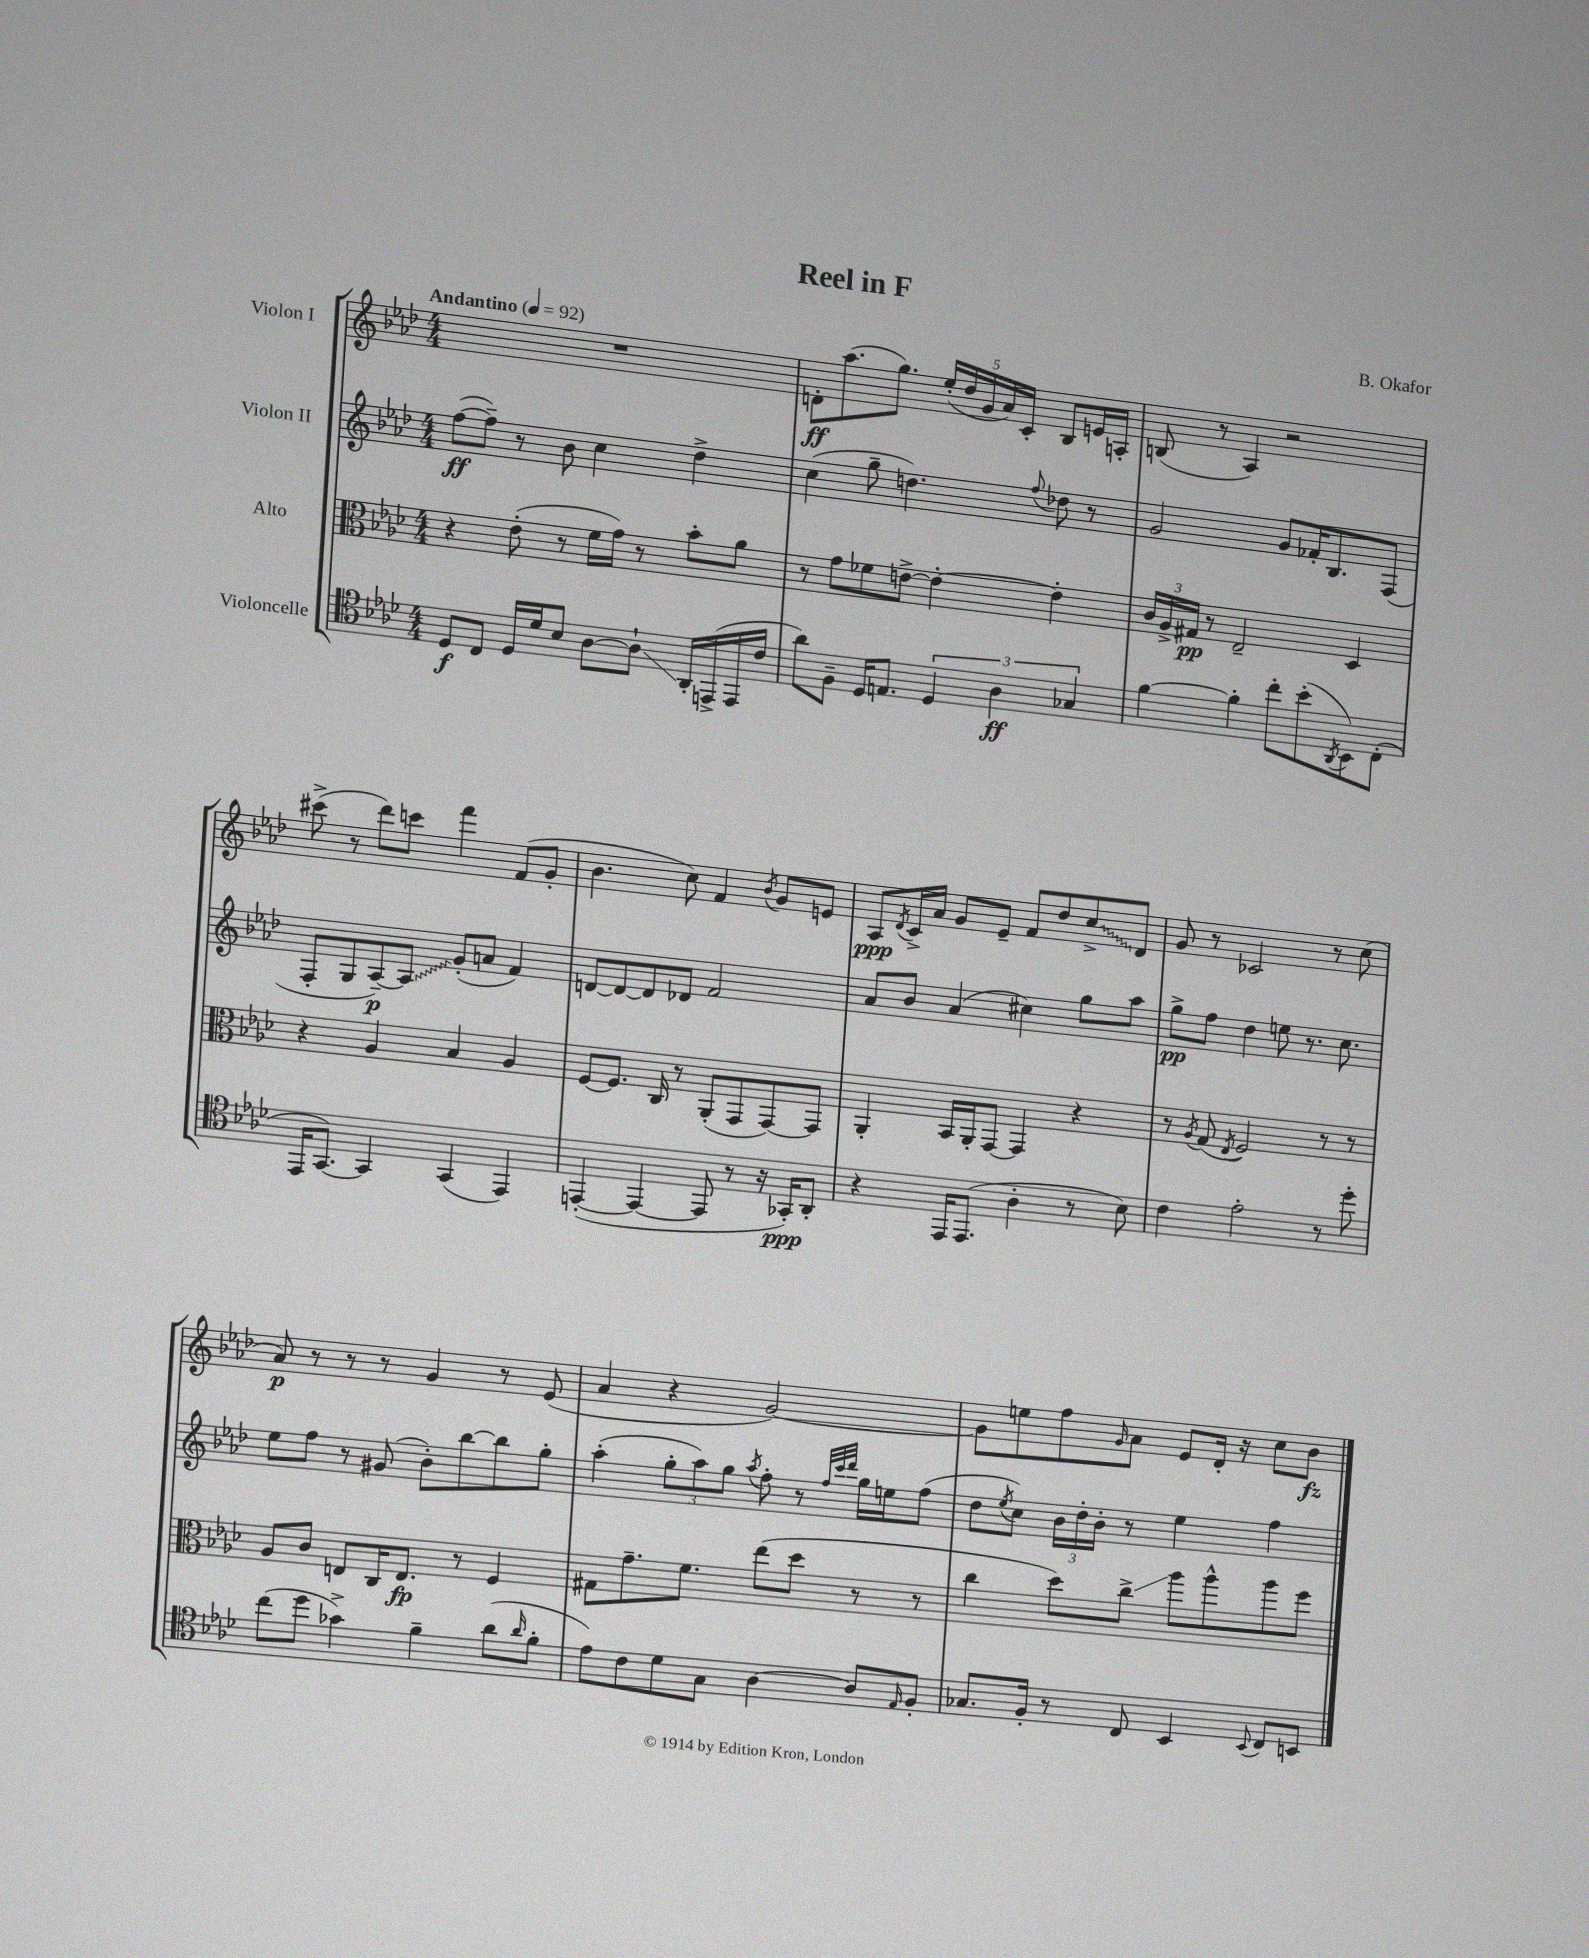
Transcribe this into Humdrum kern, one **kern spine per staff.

**kern	**kern	**kern	**kern
*staff4	*staff3	*staff2	*staff1
*clefC4	*clefC3	*clefG2	*clefG2
*k[b-e-a-d-]	*k[b-e-a-d-]	*k[b-e-a-d-]	*k[b-e-a-d-]
*M4/4	*M4/4	*M4/4	*M4/4
*MM92	*MM92	*MM92	*MM92
8D-	4r	([8ff	1r
8C	.	8ff~])	.
16D-	(8e-'	8r	.
16d-	.	.	.
8B-	8r	8b-	.
[8A-	16f	4cc	.
.	16g)	.	.
8A-`]	8r	.	.
16AA-'	8b-'	4dd-^	.
(16EE^	.	.	.
16EE	8a-	.	.
16c	.	.	.
=	=	=	=
8a-)	8r	(4cc	8d'
8F~	8g	.	(8.aa-
16D-	8f-	8gg~	.
8.E	.	.	8.gg)
.	[8e^	4.dd)	.
6D-	4e'_	.	(20ee-'
.	.	.	20dd-
.	.	.	20g
.	.	.	20a-)
6A-	.	.	.
.	.	.	20c'
.	.	8qqff	.
.	4e']	8dd-	8B-
6G-	.	.	.
.	.	8r	16e
.	.	.	16A'
=	=	=	=
[4f	24c	2g	(8B
.	24A-^	.	.
.	24G#	.	.
.	8r	.	8r
4f']	2E-~	.	4A-)
8cc'	.	8g	2r
(8b-'	.	16f-'	.
.	.	8.B-	.
8qAA-	.	.	.
8BB-)	4D-	.	.
(8C'	.	(8F	.
=	=	=	=
16EE-	4r	8F'	(8ccc#^
[8.GG)	.	.	.
.	.	8G	8r
4GG]	4A-	[8A-~)	8ddd-)
.	.	8A-]	8ccc
(4GG	4B-	(8g'	4fff
.	.	8a	.
4EE-)	4A-	4f)	(8f
.	.	.	8g'
=	=	=	=
([4EE'	[8F	[8d	4.b-
.	8.F]	8d_	.
4EE_	.	8d]	.
.	16C	.	.
.	8r	8d-	8cc)
8EE]	(8AA-'	2f	4f
8r	8GG	.	.
.	.	.	8qb-
16r	[8GG)	.	8g
16GG-')	.	.	.
8AA-'	8GG]	.	8e
=	=	=	=
4r	4AA-'	8a-	8A-
.	.	.	8qd-
.	.	8b-	16c^
.	.	.	16a-
16EE-	16BB-	(4a-	8g
(8.EE-	16AA-'	.	.
.	[8GG	.	8e-~
4A-'	4GG]	4cc#)	8f
.	.	.	8dd-
8r	4r	8gg	8cc^
8B-)	.	8aa-	8d-
=	=	=	=
4c	8r	8gg^	8g
.	8qA-	.	.
.	(8G	8ff	8r
.	8qE-	.	.
2e-'	2F)	4dd-	2c-
.	.	8ee	.
.	.	8.r	.
8r	8r	.	8r
.	.	8.cc	.
8dd-'	8r	.	(8cc
=	=	=	=
(8cc	8A-	8ee-	8a-)
8dd-	8c	8ff	8r
4g-^)	8E	8r	8r
.	16C	(8g#	8r
.	8.E	.	.
4f~	.	8b-')	4g
.	8r	[8bb-	.
(8a-	4F	8bb-]	8r
16qqa-	.	.	.
8f'	.	8gg'	(8e-
=	=	=	=
8e-)	8G#	(4aa-'	4a-
8c	8.g~	.	.
8d-	.	12gg'	4r
.	8.f	.	.
.	.	12aa-)	.
8G	.	.	.
.	.	12gg	.
.	.	8qaa-	.
[4A-	(8ee-	8ff'	[2g)
.	8dd-	8r	.
.	.	32qqff	.
.	.	32qqccc	.
.	.	32qqddd-	.
8A-]	8r	16gg	.
.	.	16ee	.
16qqE-	.	.	.
8F'	8r	(8ff	.
=	=	=	=
8.G-	4cc	8dd-	8g]
.	.	8qee-	.
.	.	8cc)	8ee
16F'	.	.	.
8r	8dd-)	24b-	8ff
.	.	24dd-'	.
.	.	24b-'	.
.	.	.	16qqg
8C	8cc^	8r	8a-
4BB-	8aa-	4ee-	8e-
.	8aa-^^	.	16d-'
.	.	.	16r
8qqBB-	.	.	.
8C	8aa-	4ff	8cc
8BB	8ff	.	8b-
==	==	==	==
*-	*-	*-	*-
